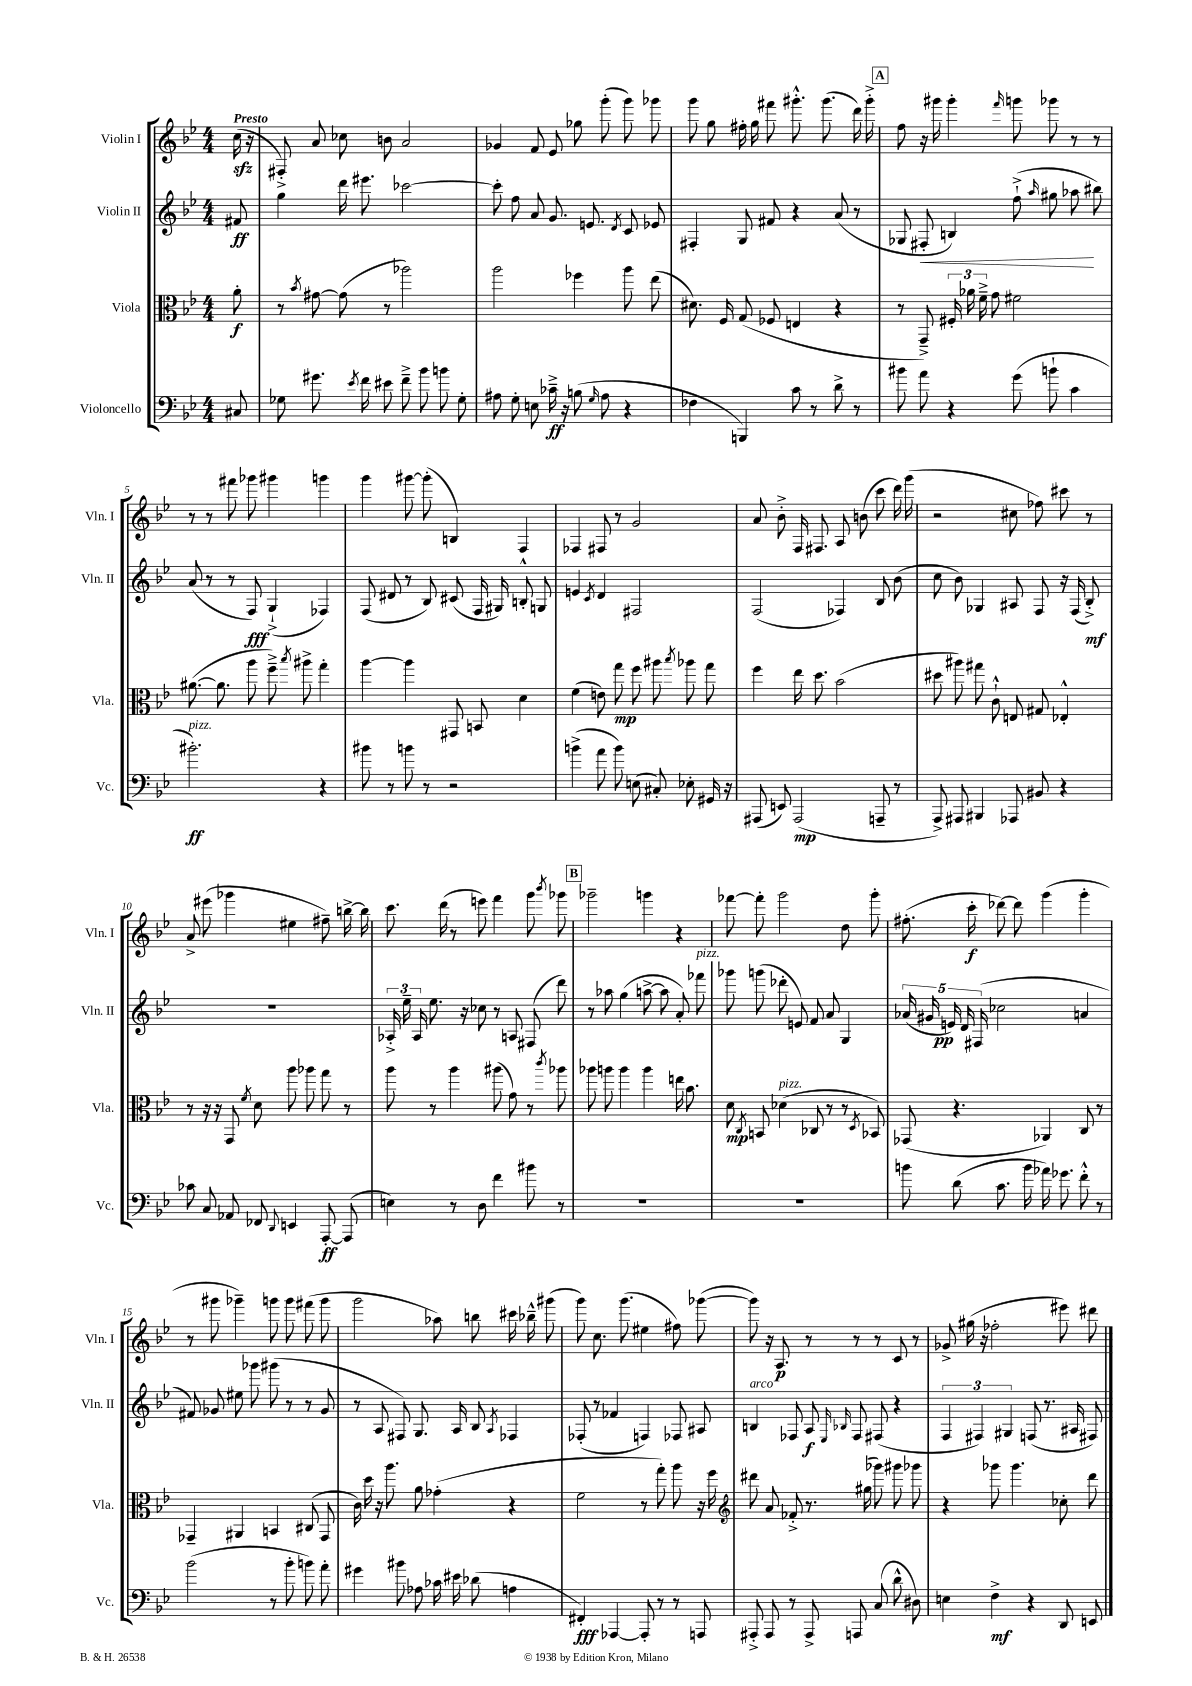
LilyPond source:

<<
\new StaffGroup <<
\new Staff = "s0" \with { instrumentName = "Violin I" shortInstrumentName = "Vln. I" } {
    \clef treble \key bes \major \numericTimeSignature \time 4/4 \partial 8 \tempo "Presto"
    \autoBeamOff c''16\sfz( r16 |
    fis8-.->) a'8 ces''8 b'8 a'2 |
    ges'4 f'8 ees'8 ges''8 g'''8-.( g'''8) ges'''8 |
    g'''8 g''8 fis''16-. g''16 fis'''8 gis'''8.-.-^ gis'''8.( d'''16) gis'''16-.-> |
    \mark \markup { \box "A" } f''8 r16 gis'''16 gis'''4-. \grace { f'''16 } g'''8 ges'''8 r8 r8 |
    r8 r8 fis'''8 ges'''8 gis'''4 g'''4 |
    g'''4 gis'''8~ gis'''8-.( b4) f4 |
    fes4 fis8 r8 g'2 |
    a'8 bes'8-.-> f16 fis8. a8 b'8( c'''8 d'''16) g'''16( |
    r2 cis''8 fes''8) cis'''8 r8 |
    a'8-> eis'''8( ges'''4 eis''4 fis''8--) b''16~-> b''16 |
    c'''8. d'''16( r8 e'''8) f'''4 g'''8 \acciaccatura { bes'''8 } ges'''8 |
    \mark \markup { \box "B" } ges'''2-- g'''4 r4 |
    fes'''8~ fes'''8-. g'''2 d''8 g'''8-. |
    fis''8.-.( c'''16-.\f des'''8~) des'''8 g'''4( g'''4-. |
    r8 gis'''8 ges'''4--) g'''8 g'''8 fis'''8( g'''8 |
    g'''2 aes''8) b''8 cis'''16 bes''16---^ gis'''8( |
    g'''8) c''8. g'''8.( eis''4 fis''8) ges'''8~( |
    ges'''8) r16 a8.\p r8 r8 r8 c'8 r8 |
    ges'8-> gis''16( r16 fes''2-. eis'''8) dis'''8 \bar "|." |
}
\new Staff = "s1" \with { instrumentName = "Violin II" shortInstrumentName = "Vln. II" } {
    \clef treble \key bes \major \numericTimeSignature \time 4/4 \partial 8
    \autoBeamOff fis'8\ff |
    g''4 d'''16 eis'''8. ces'''2~ |
    ces'''8-. f''8 a'8 g'8. e'8. \acciaccatura { d'8 } c'8 ees'8 |
    fis4-. g8 fis'8 r4 a'8( r8 |
    \mark \markup { \box "A" } ges8 fis8-.\< b4) f''8-!->( \grace { a''16 } gis''8 aes''8\! bis''8) |
    a'8( r8 r8 f8\fff) g4-!->( fes4) |
    f8( dis'8 r8 bes8) cis'8( f16 gis16) b8-.-^ g8 |
    e'4 \acciaccatura { c'8 } d'4 fis2 |
    f2( fes4) bes8 bes'8( |
    c''8 bes'8) ges4 ais8 f8 r16 f16( bes8-.->\mf) |
    R1 |
    \tuplet 3/2 { aes16-.-> ees''16-- aes16 } ees''8. r16 ces''8 r8 a8 fis8( d'''8) |
    \mark \markup { \box "B" } r8 aes''8 g''4( a''8~-> a''8 a'8-.) fes'''8^\markup { \italic "pizz." } |
    ges'''8 g'''8( des'''8-. e'8) f'8 a'8 g4 |
    \tuplet 5/4 { aes'16( gis'16 e'16\pp) d'16 fis16( } ces''2 a'4 |
    fis'8) ges'8 eis''8 ges'''8 gis'''8( r8 r8 ges'8 |
    r8 a8 fis8) g8. a16 bes8 \acciaccatura { a8 } fes4 |
    fes8-.( r8 fes'4 f4) fes8 ais8 |
    b4^\markup { \italic "arco" } fes8 a8\f \grace { ees16 bes16 } fes8 fis8( r4 |
    \tuplet 3/2 { f4 fis4) gis4 } f8( r8. ais16 fis8) \bar "|." |
}
\new Staff = "s2" \with { instrumentName = "Viola" shortInstrumentName = "Vla." } {
    \clef alto \key bes \major \numericTimeSignature \time 4/4 \partial 8
    \autoBeamOff a'8-.\f |
    r8 \acciaccatura { bes'8 } gis'8~ gis'8( r8 aes''2) |
    a''2 fes''4 a''8 ees''8( |
    dis'8.) f16 g8( fes8 e4 r4 |
    \mark \markup { \box "A" } r8 g,8--->) \tuplet 3/2 { fis16-. aes'16 f'16---> } g'8 fis'2 |
    ais'8.~( ais'8. a''8 f''8--->) \acciaccatura { bes''8 } ais''8-> g''4-. |
    a''4~ a''4 gis,8 b,8 d'4 |
    f'4( e'8) g''8\mp f''8 ais''8 \acciaccatura { bes''8 } aes''8 g''8 |
    f''4 ees''16 d''8. bes'2( |
    dis''8 ais''8) gis''8 c'8-!-^ e8 gis8 ees4-.-^ |
    r8 r16 r16 g,8 \acciaccatura { f'8 } d'8 a''8 aes''8 g''8 r8 |
    a''8 r8 a''4 ais''8( g'8) r8 \acciaccatura { c'''8 } aes''8 |
    \mark \markup { \box "B" } aes''8 a''8 a''4 a''4 e''16 bes'8. |
    d'8\mp \acciaccatura { c8 } b,8 des'4^\markup { \italic "pizz." }( ces8 r8 r8 \acciaccatura { d8 } bes,8) |
    ges,8( r4. aes,4) c8 r8 |
    ges,4-- ais,4 b,4 cis8( ges,8 |
    c'16) d''16 r16 a''8. a'8 ges'4-.( r4 |
    f'2 r8 g''8-.) a''8 r16 f''16 |
    \clef treble dis'''8 a'8 fes'8-.-> r8. gis''16( ges'''8) gis'''8 ges'''8 |
    r4 ges'''8 ges'''4. ces''8-. d'''8 \bar "|." |
}
\new Staff = "s3" \with { instrumentName = "Violoncello" shortInstrumentName = "Vc." } {
    \clef bass \key bes \major \numericTimeSignature \time 4/4 \partial 8
    \autoBeamOff cis8 |
    ges8 gis'8. \acciaccatura { ees'8 } f'16 eis'8 f'8---> bes'8 b'8 ges8-. |
    ais8 g8-. e8 ces'16--->\ff r16 b8( \grace { g16 } ais8 r4 |
    fes4 b,,4) c'8 r8 d'8-> r8 |
    \mark \markup { \box "A" } bis'8 a'8 r4 g'8( b'8-! c'4 |
    bis'2.-.\ff^\markup { \italic "pizz." }) r4 |
    bis'8 r8 b'8 r8 r2 |
    b'4->( a'8 b'8) e8( cis8-.) ees8-. gis,16 r16 |
    ais,,8( e,8) ais,,2\mp( a,,8-- r8 |
    a,,8->) ais,,8 bis,,4 aes,,8 bis,8 r4 |
    ces'8 c8 aes,8 fes,8 \appoggiatura { d,8 } e,4 a,,8~-.\ff a,,8( |
    e4) r8 d8 f'4 bis'8 r8 |
    \mark \markup { \box "B" } R1 |
    R1 |
    b'8 d'8( c'8. b'16 aes'16) ges'8. f'8-.-^ r8 |
    bes'2( r8 bes'8-. b'8) a'8-. |
    gis'4 bis'8 aes8 ces'16 eis'16 des'8( a4 |
    fis,4-.\fff) aes,,4~ aes,,8-. r8 r8 a,,8 |
    ais,,8-.-> ais,,8 r8 ais,,8-> a,,8 c8( d'8-^ dis8) |
    e4 f4->\mf r4 d,8 e,8 \bar "|." |
}
>>
>>
